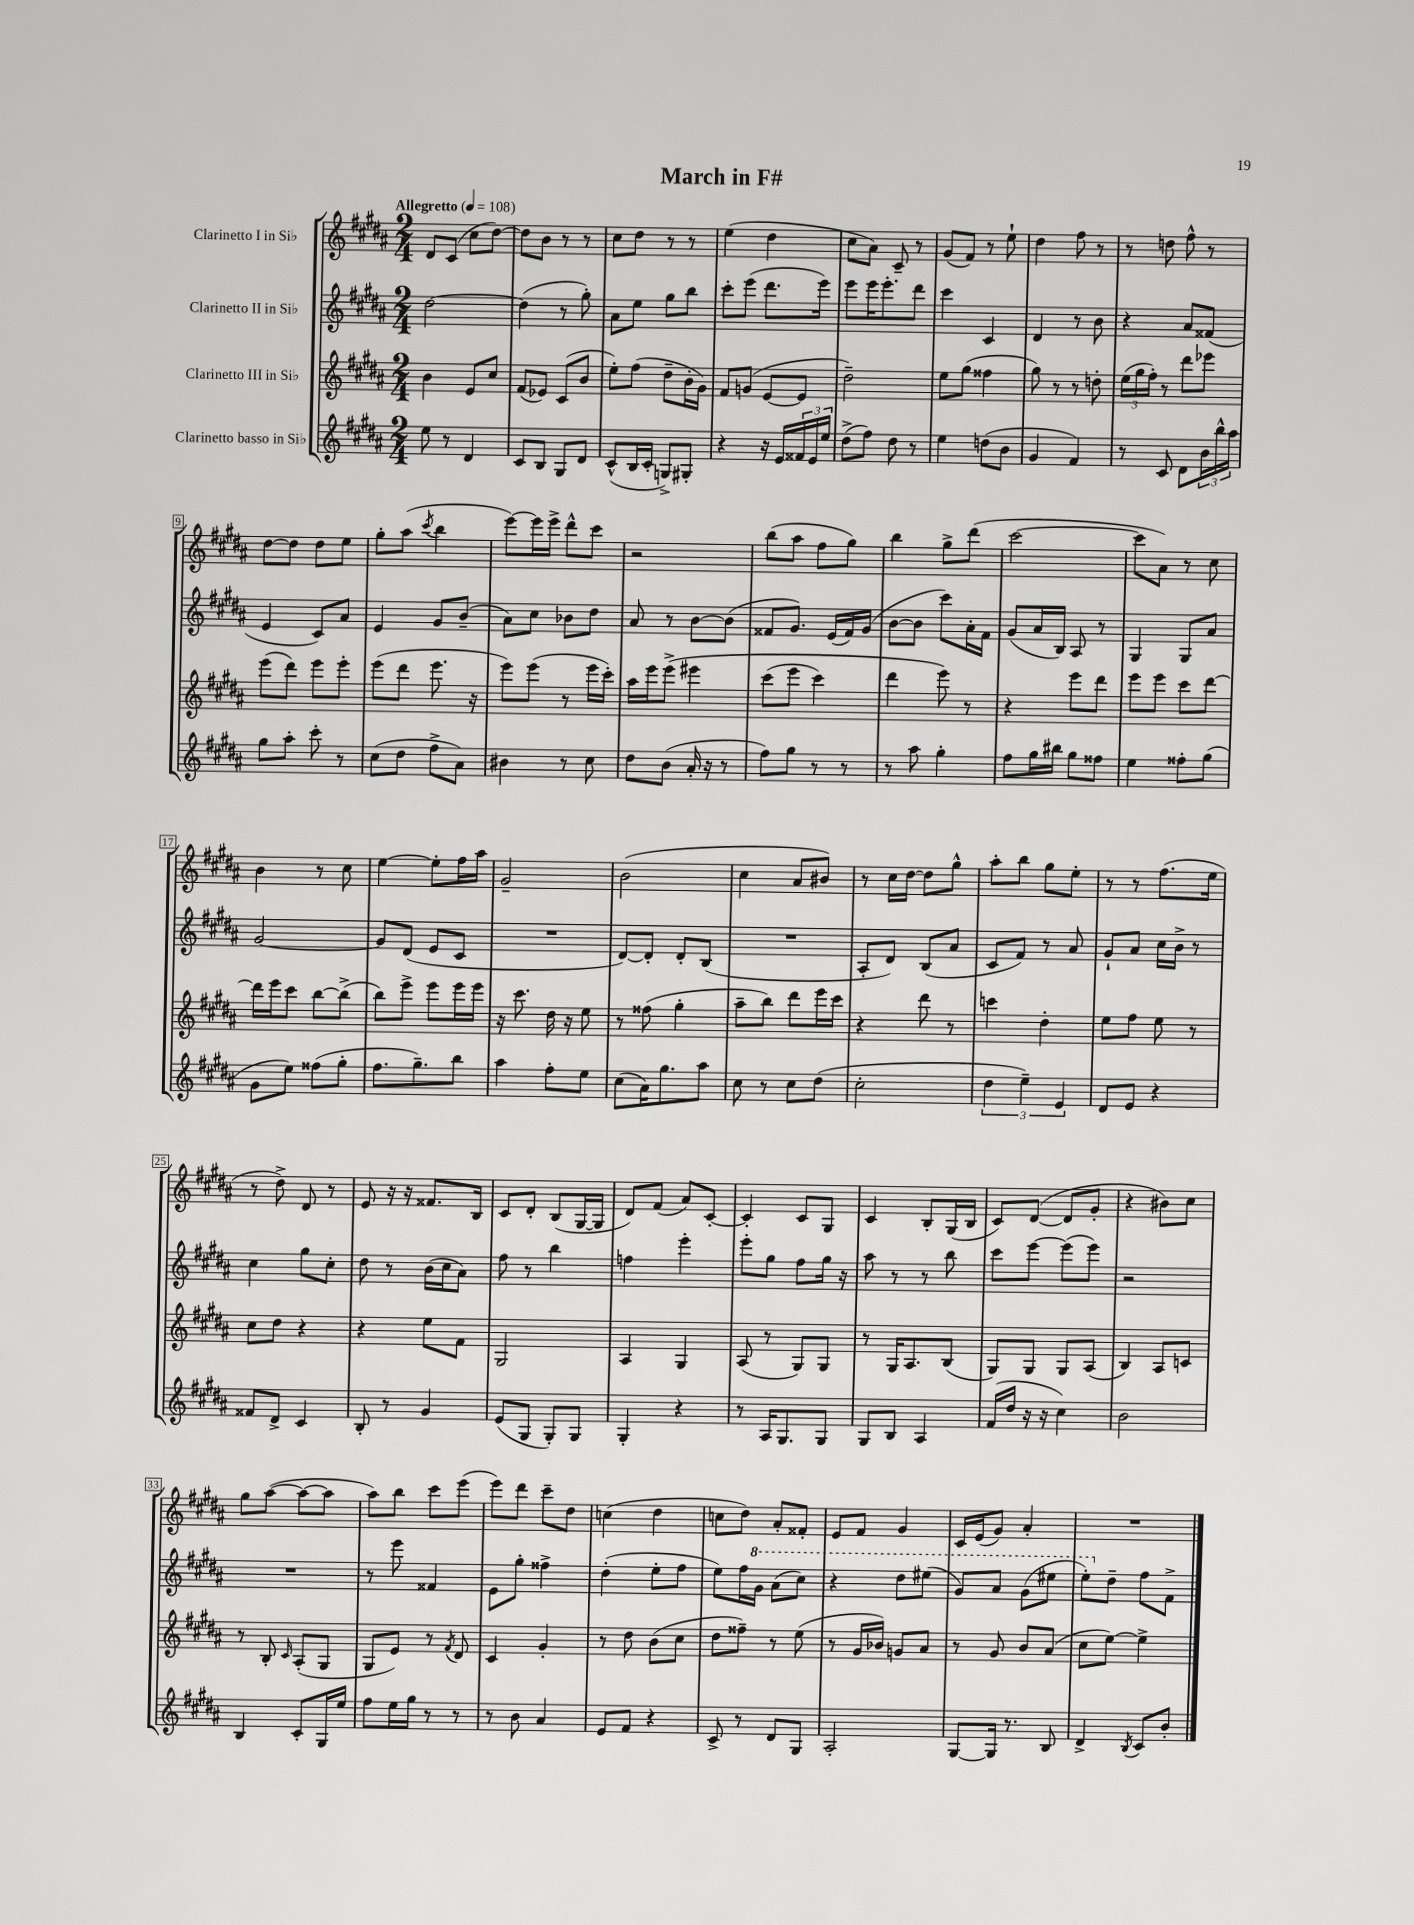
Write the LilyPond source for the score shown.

\header { title = "March in F#" }
<<
\new StaffGroup <<
\new Staff = "s0" \with { instrumentName = "Clarinetto I in Sib" } {
    \clef treble \key b \major \numericTimeSignature \time 2/4 \tempo "Allegretto" 4 = 108
    dis'8 cis'8( cis''8 dis''8~) |
    dis''8 b'8 r8 r8 |
    cis''8 dis''8 r8 r8 |
    e''4( dis''4 |
    cis''8 ais'8) cis'8-- r8 |
    gis'8( fis'8) r8 e''8-! |
    dis''4 fis''8 r8 |
    r8 d''8 fis''8-^ r8 |
    dis''8~ dis''8 dis''8 e''8 |
    gis''8-. ais''8( \acciaccatura { cis'''8 } b''4 |
    e'''8~) e'''16 e'''16-> dis'''8-^ cis'''8 |
    r2 |
    b''8( ais''8 fis''8 gis''8) |
    b''4 gis''8-> dis'''8( |
    cis'''2~ |
    cis'''8 ais'8) r8 cis''8 |
    b'4 r8 cis''8 |
    e''4~ e''8-. fis''16 ais''16 |
    gis'2-- |
    b'2( |
    cis''4 ais'8 bis'8) |
    r8 cis''16 dis''16~ dis''8 gis''8-^ |
    ais''8-. b''8 gis''8 e''8-. |
    r8 r8 fis''8.( e''16 |
    r8 dis''8->) dis'8 r8 |
    e'8 r16 r16 fisis'8. b16 |
    cis'8 dis'8-. b8( gis16~ gis16 |
    dis'8) fis'8( ais'8) cis'8~-. |
    cis'4-. cis'8 gis8 |
    cis'4 b8-. gis16( b16 |
    cis'8) dis'8~( dis'8 gis'8-. |
    r4 bis'8) cis''8 |
    gis''8 ais''8~( ais''8~ ais''8 |
    ais''8) b''8 cis'''8 e'''8( |
    e'''8) dis'''8 cis'''8-- dis''8 |
    c''4( dis''4 |
    c''8 dis''8) ais'8-. fisis'8-. |
    e'8 fis'8 gis'4 |
    cis'16 e'16( gis'8) ais'4-. |
    R2 \bar "|." |
}
\new Staff = "s1" \with { instrumentName = "Clarinetto II in Sib" } {
    \clef treble \key b \major \numericTimeSignature \time 2/4
    dis''2~ |
    dis''4( r8 gis''8-.) |
    ais'8 e''8 gis''8 b''8 |
    cis'''8-. e'''8( dis'''8. e'''16) |
    e'''8 e'''16 e'''8.-. dis'''8 |
    cis'''4 cis'4 |
    dis'4 r8 b'8 |
    r4 ais'8 fisis'8( |
    e'4 cis'8) ais'8 |
    e'4 gis'8 b'8--( |
    ais'8) cis''8 bes'8 dis''8 |
    ais'8 r8 b'8~ b'8( |
    fisis'8 gis'8.) e'16( fisis'16) gis'16( |
    b'8~ b'8 cis'''8) ais'16-. fis'16 |
    gis'8( ais'16 b16) ais8 r8 |
    gis4 gis8 ais'8 |
    gis'2~ |
    gis'8 dis'8( e'8 cis'8 |
    R2 |
    dis'8~) dis'8-. dis'8-. b8( |
    R2 |
    ais8-. dis'8) b8( ais'8 |
    cis'8 fis'8) r8 ais'8 |
    gis'8-! ais'8 cis''16 b'16-> r8 |
    cis''4 gis''8 cis''8-. |
    dis''8 r8 b'16( cis''16 ais'8) |
    fis''8 r8 b''4 |
    f''4 e'''4-. |
    e'''8-. gis''8 fis''8 gis''16 r16 |
    ais''8 r8 r8 b''8 |
    cis'''8 e'''8~ e'''8( e'''8) |
    r2 |
    R2 |
    r8 e'''8 fisis'4 |
    e'8 gis''8-. fisis''4-> |
    dis''4-.( e''8-. fis''8 |
    e''8) fis''16 \ottava #1 gis''16 ais''8( cis'''8) |
    r4 dis'''8 eis'''8( |
    gis''8) ais''8 gis''8( eis'''8 |
    e'''8-.) \ottava #0 dis''8-- fis''8 fis'8-> \bar "|." |
}
\new Staff = "s2" \with { instrumentName = "Clarinetto III in Sib" } {
    \clef treble \key b \major \numericTimeSignature \time 2/4
    b'4 e'8 cis''8 |
    fis'8( ees'8) cis'8( b'8 |
    e''8-.) fis''8( dis''8-- b'16-. gis'16) |
    fis'8 g'8( e'8~ e'8 |
    dis''2--) |
    e''8 gis''8( fisis''4 |
    gis''8) r8 r8 d''8-. |
    \tuplet 3/2 { e''16( gis''16 fis''16-.) } r8 dis'''8 ees'''8 |
    e'''8( dis'''8) e'''8 e'''8-. |
    e'''8( dis'''8 e'''8. r16 |
    e'''8) e'''8( r8 e'''16 cis'''16-.) |
    ais''16 e'''16 e'''8->\( eis'''4 |
    cis'''8( e'''8 cis'''4) |
    dis'''4 e'''8\) r8 |
    r4 e'''8 dis'''8 |
    e'''8 e'''8 cis'''8 dis'''8~ |
    dis'''16 e'''16 cis'''8 b''8~ b''8->( |
    b''8) e'''8-> e'''8 e'''16 e'''16 |
    r16 cis'''8. dis''16 r16 e''8 |
    r8 fisis''8( gis''4-. |
    ais''8-- b''8) dis'''8 e'''16 cis'''16 |
    r4 dis'''8 r8 |
    c'''4 dis''4-. |
    e''8 fis''8 e''8 r8 |
    cis''8 dis''8 r4 |
    r4 e''8 fis'8 |
    gis2 |
    ais4 gis4 |
    ais8( r8 gis8) gis8 |
    r8 gis16 ais8. b8( |
    gis8) gis8 gis8 ais8( |
    b4) ais8 c'8 |
    r8 b8-. \grace { cis'16 } ais8-.( gis8 |
    gis8 e'8) r8 \acciaccatura { fis'8 } dis'8 |
    cis'4 gis'4-. |
    r8 dis''8 b'8( cis''8 |
    dis''8 fisis''8--) r8 e''8( |
    r8 gis'16 bes'16) g'8 ais'8 |
    r8 gis'8 b'8 ais'8( |
    cis''8 e''8~) e''4-> \bar "|." |
}
\new Staff = "s3" \with { instrumentName = "Clarinetto basso in Sib" } {
    \clef treble \key b \major \numericTimeSignature \time 2/4
    e''8 r8 dis'4 |
    cis'8 b8 gis8 dis'8 |
    cis'8-^( b16 cis'16-. g8->) gis8-. |
    r4 r16 e'16 \tuplet 3/2 { fisis'16 e'16 e''16 } |
    dis''8->( fis''8) dis''8 r8 |
    e''4 d''8( b'8 |
    gis'4 fis'4) |
    r8 cis'8 dis'8 \tuplet 3/2 { b'16 b''16-^ ais''16 } |
    gis''8 ais''8-. cis'''8-. r8 |
    cis''8( dis''8 fis''8-> ais'8) |
    bis'4 r8 cis''8 |
    dis''8 b'8( ais'16-. r16 r8 |
    fis''8) gis''8 r8 r8 |
    r8 ais''8 gis''4-. |
    fis''8 gis''16 bis''16 gis''8 fisis''8 |
    e''4 fisis''8-. gis''8( |
    gis'8 e''8) fisis''8( gis''8-. |
    fis''8. gis''8.--) b''8 |
    ais''4 fis''8-. e''8 |
    cis''8( ais'16) gis''8. ais''8 |
    cis''8 r8 cis''8 dis''8( |
    cis''2-. |
    \tuplet 3/2 { dis''4 e''4--) e'4 } |
    dis'8 e'8 r4 |
    fisis'8 dis'8-> cis'4 |
    b8-. r8 gis'4 |
    e'8( gis8 gis8-.) gis8 |
    gis4-. r4 |
    r8 ais16 gis8. gis8 |
    gis8 b8 ais4 |
    fis'16( dis''16 r16 r16 cis''4) |
    b'2 |
    b4 cis'8-. gis16 e''16 |
    fis''8 e''16 gis''16 r8 r8 |
    r8 b'8 ais'4 |
    e'8 fis'8 r4 |
    cis'8-> r8 dis'8 gis8 |
    ais2-. |
    gis8~ gis16 r8. b8 |
    dis'4-> \acciaccatura { b8 } cis'8 b'8-. \bar "|." |
}
>>
>>
\layout { \context { \Score \override BarNumber.stencil = #(make-stencil-boxer 0.1 0.3 ly:text-interface::print) } }
